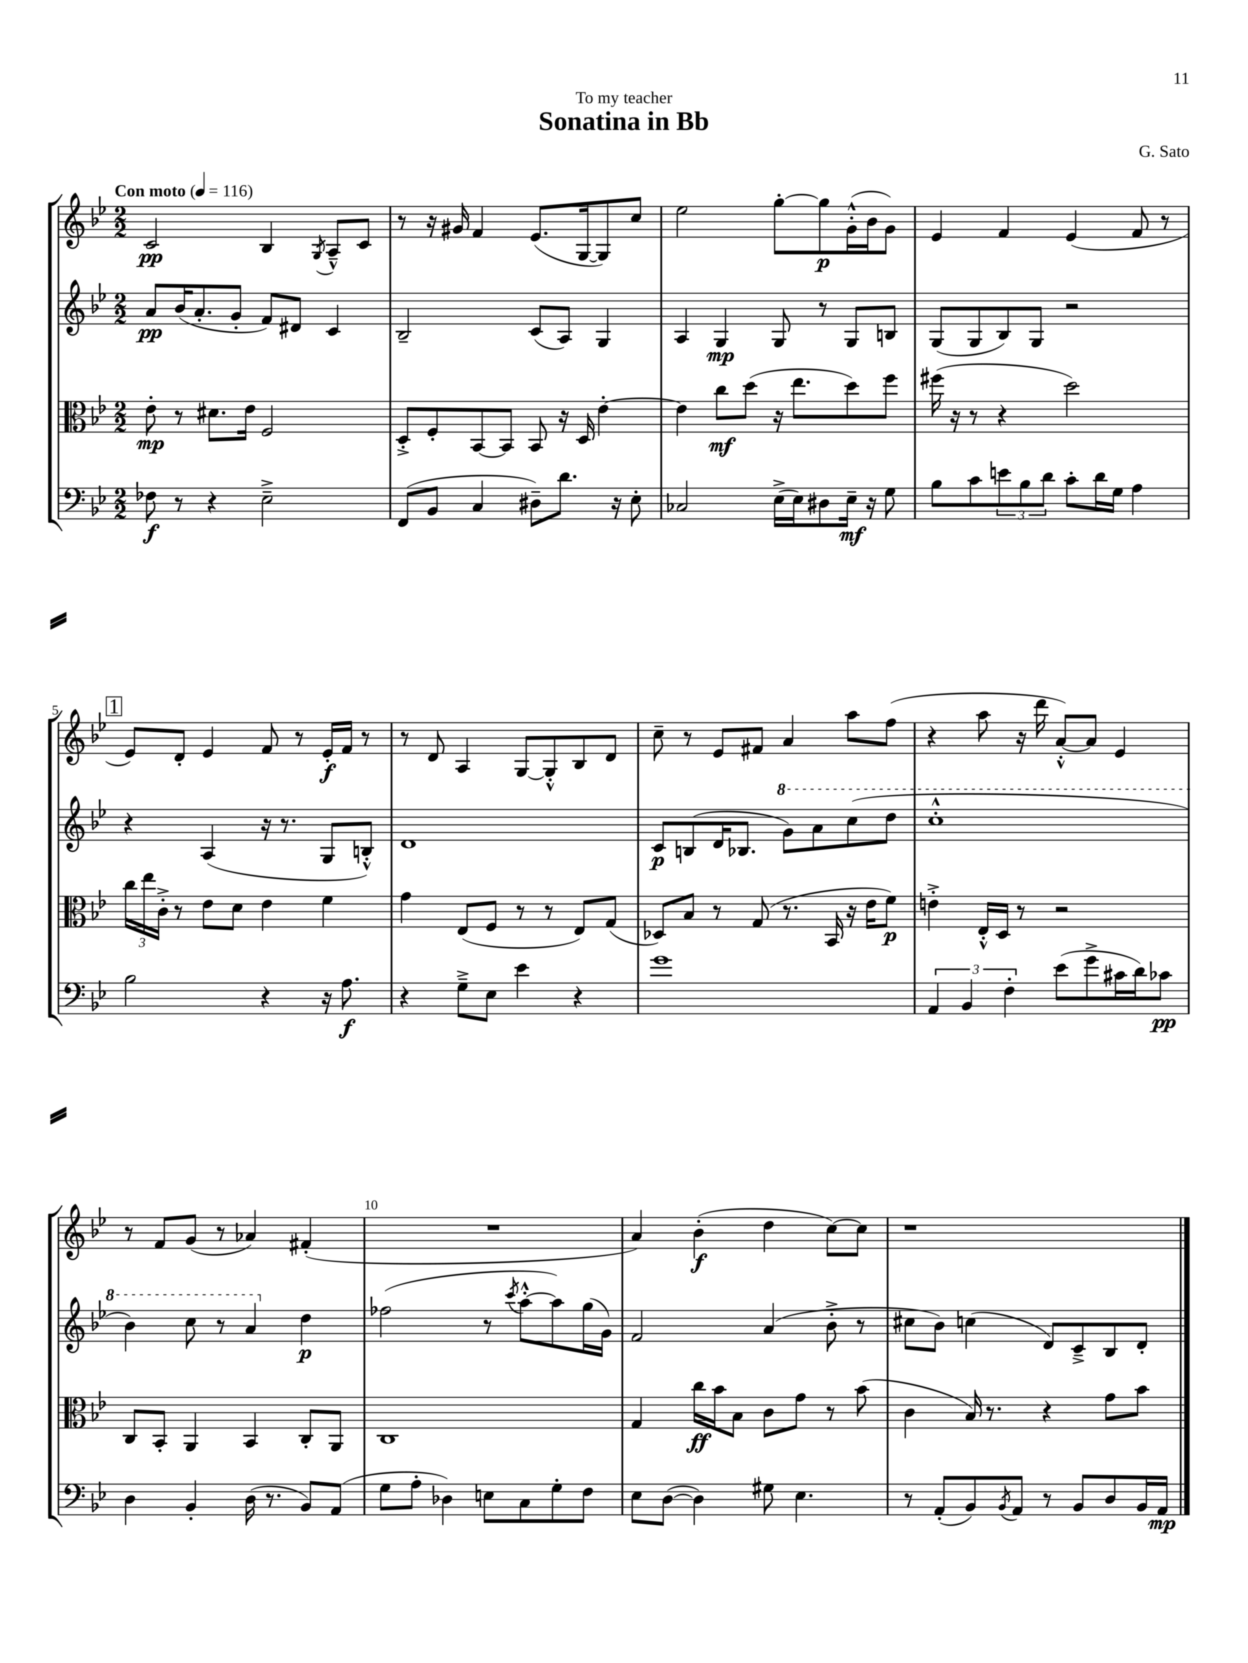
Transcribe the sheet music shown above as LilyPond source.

\header { title = "Sonatina in Bb" composer = "G. Sato" dedication = "To my teacher" }
<<
\new StaffGroup <<
\new Staff = "s0" {
    \clef treble \key bes \major \numericTimeSignature \time 2/2 \tempo "Con moto" 4 = 116
    c'2\pp bes4 \acciaccatura { g8 } a8---^ c'8 |
    r8 r16 gis'16 f'4 ees'8.( g16~ g8) c''8 |
    ees''2 g''8~-. g''8\p g'16-.-^( bes'16 g'8) |
    ees'4 f'4 ees'4( f'8 r8 |
    \mark \markup { \box "1" } ees'8) d'8-. ees'4 f'8 r8 ees'16-.\f f'16 r8 |
    r8 d'8 a4 g8~ g8-.-^ bes8 d'8 |
    c''8-- r8 ees'8 fis'8 a'4 a''8 f''8( |
    r4 a''8 r16 d'''16 a'8~-.-^) a'8 ees'4 |
    r8 f'8 g'8( r8 aes'4) fis'4-.( |
    R1 |
    a'4) bes'4-.\f( d''4 c''8~) c''8 |
    r1 \bar "|." |
}
\new Staff = "s1" {
    \clef treble \key bes \major \numericTimeSignature \time 2/2
    a'8\pp bes'16( a'8.-. g'8-. f'8) dis'8 c'4 |
    bes2-- c'8( a8) g4 |
    a4 g4\mp g8 r8 g8 b8 |
    g8( g8 bes8) g8 r2 |
    \mark \markup { \box "1" } r4 a4( r16 r8. g8 b8-.-^) |
    d'1 |
    c'8\p b8( d'16 bes8. \ottava #1 g''8) a''8 c'''8( d'''8 |
    c'''1-.-^ |
    bes''4) c'''8 r8 a''4 \ottava #0 d''4\p |
    fes''2( r8 \acciaccatura { c'''8 } a''8~-.-^ a''8) g''16( g'16) |
    f'2 a'4( bes'8-.-> r8 |
    cis''8 bes'8) c''4( d'8) c'8---> bes8 d'8-. \bar "|." |
}
\new Staff = "s2" {
    \clef alto \key bes \major \numericTimeSignature \time 2/2
    ees'8-.\mp r8 dis'8. ees'16 f2 |
    d8-.-> f8-. bes,8~ bes,8 bes,8 r16 d16 ees'4~-. |
    ees'4 c''8\mf d''8( r16 ees''8. d''8) f''8 |
    fis''16( r16 r8 r4 d''2) |
    \mark \markup { \box "1" } \tuplet 3/2 { c''16 ees''16 c'16-.-> } r8 ees'8 d'8 ees'4 f'4 |
    g'4 ees8( f8 r8 r8 ees8) g8( |
    des8) bes8 r8 g8( r8. bes,16 r16 ees'16 f'8\p) |
    e'4-.-> ees16-.-^ d16 r8 r2 |
    c8 bes,8-. a,4 bes,4 c8-. a,8 |
    c1 |
    g4 c''16\ff bes'16 bes8 c'8 g'8 r8 bes'8( |
    c'4 bes16) r8. r4 g'8 bes'8 \bar "|." |
}
\new Staff = "s3" {
    \clef bass \key bes \major \numericTimeSignature \time 2/2
    fes8\f r8 r4 ees2---> |
    f,8( bes,8 c4 dis8--) d'8. r16 ees8-. |
    ces2 ees16->( ees16) dis8 ees16--\mf r16 g8 |
    bes8 c'8 \tuplet 3/2 { e'8 bes8 d'8 } c'8-. d'16 g16 a4 |
    \mark \markup { \box "1" } bes2 r4 r16 a8.\f |
    r4 g8---> ees8 ees'4 r4 |
    g'1 |
    \tuplet 3/2 { a,4 bes,4 f4-. } ees'8( g'8-> cis'16 d'16) ces'8\pp |
    d4 bes,4-. d16( r8. bes,8) a,8( |
    g8 a8-. des4) e8 c8 g8-. f8 |
    ees8 d8~( d4) gis8 ees4. |
    r8 a,8-.( bes,8) \acciaccatura { bes,8 } a,8 r8 bes,8 d8 bes,16 a,16\mp \bar "|." |
}
>>
>>
\layout { \context { \Score \override BarNumber.break-visibility = ##(#f #t #t) barNumberVisibility = #(every-nth-bar-number-visible 5) } }
